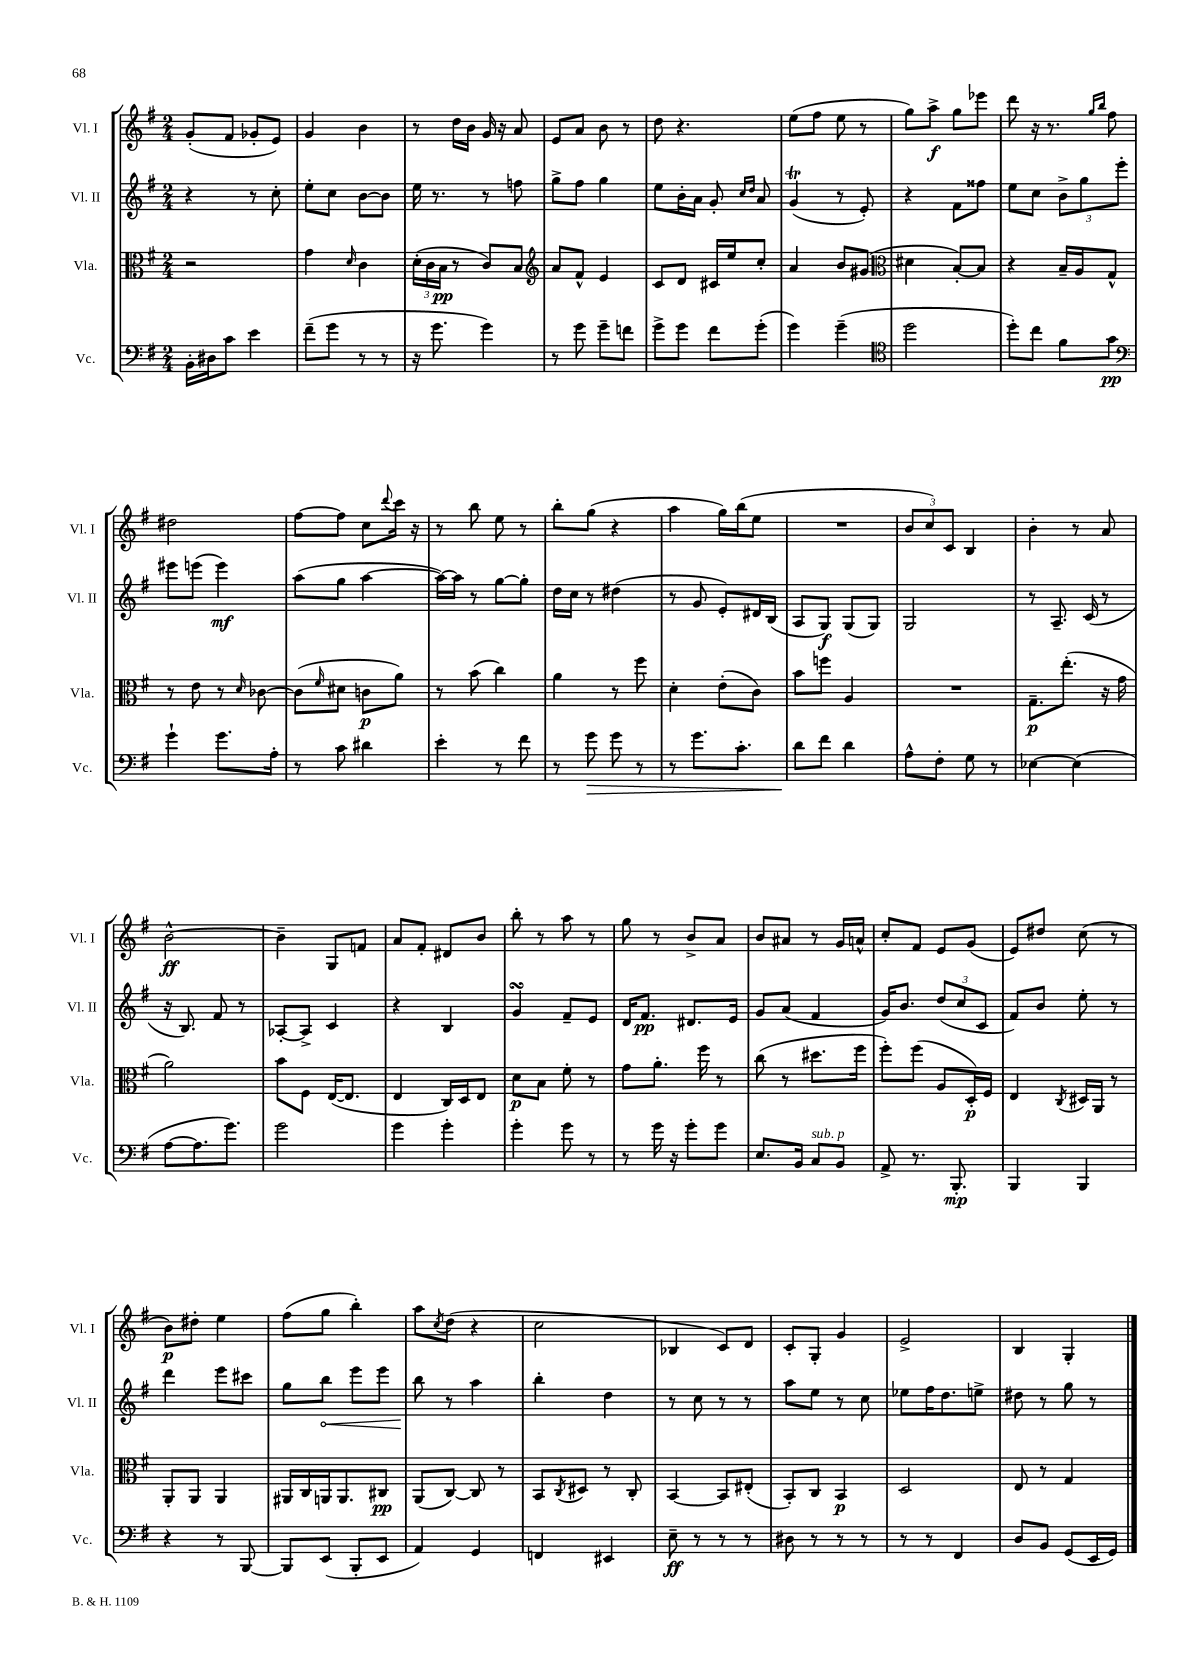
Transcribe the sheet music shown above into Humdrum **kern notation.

**kern	**kern	**kern	**kern
*staff4	*staff3	*staff2	*staff1
*clefF4	*clefC3	*clefG2	*clefG2
*k[f#]	*k[f#]	*k[f#]	*k[f#]
*M2/4	*M2/4	*M2/4	*M2/4
16BB'\LL	2r	4r	(8g'/L
16D#\J	.	.	.
8c\J	.	.	8f#/J
4e\	.	8r	8g-'/L
.	.	8cc'\	8e/J)
=	=	=	=
(8f#~\L	4g\	8ee'\L	4g/
8g\J	.	8cc\J	.
.	16qqd/	.	.
8r	4c\	[8b\L	4b\
8r	.	8b\]J	.
=	=	=	=
16r	(24d'\LL	16ee\	8r
.	24c\	.	.
8.g\	.	8.r	.
.	24B\JJ	.	.
.	8r	.	16dd\LL
.	.	.	16b\JJ
4g\)	8c/L)	8r	16g/
.	.	.	16r
.	8B/J	8ff\	8a/
=	=	=	=
*	*clefG2	*	*
8r	8a/L	8gg^\L	8e/L
8g\	8f#^^/J	8ff#\J	8a/J
8g~\L	4e/	4gg\	8b\
8f\J	.	.	8r
=	=	=	=
8g^\L	8c/L	8ee\L	8dd\
8g\J	8d/J	16b'\L	4.r
.	.	16a\JJ	.
8f#\L	16c#/LL	8g'/	.
.	16ee/J	.	.
.	.	16qqcc/LL	.
.	.	16qqdd/JJ	.
(8g'\J	8cc'/J	8a/	.
=	=	=	=
4g\)	4a/	(4g/	(8ee\L
.	.	.	8ff#\J
(4g~\	8b/L	8r	8ee\
.	(8g#/J	8e'/)	8r
=	=	=	=
*clefC4	*clefC3	*	*
2dd\	4d#\	4r	8gg\L)
.	.	.	8aa^\J
.	[8B'/L)	8f#\L	8gg\L
.	8B/]J	8ff##\J	8eee-\J
=	=	=	=
8dd'\L)	4r	8ee\L	8ddd\
8cc\J	.	8cc\J	16r
.	.	.	8.r
8f#\L	16B~/LL	12b^\L	.
.	16A/J	.	.
.	.	12gg\	.
.	.	.	16qqgg/LL
.	.	.	16qqbb/JJ
8g\J	8G^^/J	.	8ff#\
.	.	12eee'\J	.
=	=	=	=
*clefF4	*	*	*
4g`\	8r	8eee#\L	2dd#\
.	8e\	(8eee\J	.
8.g\L	8r	4eee\)	.
.	16qqd/	.	.
.	[8c-\	.	.
16A'\Jk	.	.	.
=	=	=	=
8r	(8c-\]L	(8aa\L	[8ff#\L
.	16qqf#/	.	.
8c\	8d#\J	8gg\J	8ff#\]J
4d#\	8c\L	[4aa\	8cc\L
.	.	.	8qqddd/
.	8a\J)	.	16ccc\Jk
.	.	.	16r
=	=	=	=
4e'\	8r	16aa\_LL)	8r
.	.	16aa\]JJ	.
.	(8b\	8r	8bb\
8r	4cc\)	[8gg\L	8ee\
8f#\	.	8gg'\]J	8r
=	=	=	=
8r	4a\	16dd\LL	8bb'\L
.	.	16cc\JJ	.
8g\	.	8r	(8gg\J
8g\	8r	(4dd#\	4r
8r	8ff#\	.	.
=	=	=	=
8r	4d'\	8r	4aa\
8.g\L	.	8g/	.
.	(8e'\L	8e'/L)	16gg\LL)
8.c'\J	.	.	(16bb\J
.	8c\J)	16d#/L	8ee\J
.	.	(16B/JJ	.
=	=	=	=
8d\L	8b\L	8A/L	2r
8f#\J	8ff\J	8G/J)	.
4d\	4A/	(8G/L	.
.	.	8G/J)	.
=	=	=	=
8A^^\L	2r	2G/	12b/L
.	.	.	12cc/)
8F#'\J	.	.	.
.	.	.	12c/J
8G\	.	.	4B/
8r	.	.	.
=	=	=	=
[4E-\	8.G~\L	8r	4b'\
.	.	8.A~/	.
.	(8.ee'\J	.	.
(4E-\]	.	.	8r
.	.	(16c/	.
.	16r	8r	8a/
.	16g\	.	.
=	=	=	=
[8A\L	2a\)	16r	[2b^^\
.	.	8.B/)	.
8.A\]	.	.	.
.	.	8f#/	.
8.g\J)	.	.	.
.	.	8r	.
=	=	=	=
2g\	8b\L	[8A-'/L	4b~\]
.	8F#\J	8A-^/]J	.
.	([16E/LK	4c/	8G/L
.	8.E/]J	.	.
.	.	.	8f/J
=	=	=	=
4g\	4E/	4r	8a/L
.	.	.	8f#'/J
4g'\	16C/LL)	4B/	8d#/L
.	16D/J	.	.
.	8E/J	.	8b/J
=	=	=	=
4g'\	8d\L	4g/	8bb'\
.	8B\J	.	8r
8g\	8f#'\	8f#~/L	8aa\
8r	8r	8e/J	8r
=	=	=	=
8r	8g\L	16d/LK	8gg\
.	.	8.f#/J	.
16g\	8.a'\J	.	8r
16r	.	.	.
8g'\L	.	8.d#/L	8b^/L
.	16ff#\	.	.
8g\J	8r	.	8a/J
.	.	16e/Jk	.
=	=	=	=
8.E/L	(8cc\	8g/L	8b/L
.	8r	(8a/J	8a#/J
16BB/Jk	.	.	.
8C/L	8.dd#\L	4f#/	8r
8BB/J	.	.	16g/LL
.	16ff#\Jk	.	16a^^/JJ
=	=	=	=
8AA^/	8ff#'\L)	16g/LK)	8cc'/L
.	.	8.b/J	.
8.r	(8ff#\J	.	8f#/J
.	8A/L	(12dd/L	8e/L
8.BBB'/	.	.	.
.	.	12cc/	.
.	16D'/L)	.	(8g/J
.	.	12c/J	.
.	16F#/JJ	.	.
=	=	=	=
4BBB/	4E/	8f#/L)	8e/L)
.	.	8b/J	8dd#/J
.	8qC/	.	.
4BBB/	16D#/LL	8ee'\	(8cc\
.	16AA/JJ	.	.
.	8r	8r	8r
=	=	=	=
4r	8AA'/L	4ddd\	8b\L)
.	8AA/J	.	8dd#'\J
8r	4AA/	8eee\L	4ee\
[8BBB/	.	8ccc#\J	.
=	=	=	=
8BBB/]L	16AA#/LL	8gg\L	(8ff#\L
.	16C/	.	.
(8EE/J	16AA/J	8bb\J	8gg\J
.	8.AA/	.	.
8BBB'/L	.	8eee\L	4bb'\)
8EE/J	8C#/J	8eee\J	.
=	=	=	=
4AA/)	(8AA/L	8bb\	8aa\L
.	.	.	8qcc/
.	[8C/J)	8r	(8dd\J
4GG/	8C/]	4aa\	4r
.	8r	.	.
=	=	=	=
4FF/	8BB/L	4bb'\	2cc\
.	8qC/	.	.
.	8D#/J	.	.
4EE#/	8r	4dd\	.
.	8C'/	.	.
=	=	=	=
8E~\	[4BB/	8r	4B-/
8r	.	8cc\	.
8r	8BB/]L	8r	8c/L)
8r	(8E#'/J	8r	8d/J
=	=	=	=
8D#\	8BB'/L)	8aa\L	8c'/L
8r	8C/J	8ee\J	8G'/J
8r	4BB/	8r	4g/
8r	.	8cc\	.
=	=	=	=
8r	2D/	8ee-\L	2e^/
8r	.	16ff#\K	.
.	.	8.dd\	.
4FF#/	.	.	.
.	.	8ee^\J	.
=	=	=	=
8D/L	8E/	8dd#\	4B/
8BB/J	8r	8r	.
(8GG/L	4G/	8gg\	4G'/
16EE/L	.	8r	.
16GG/JJ)	.	.	.
==	==	==	==
*-	*-	*-	*-
